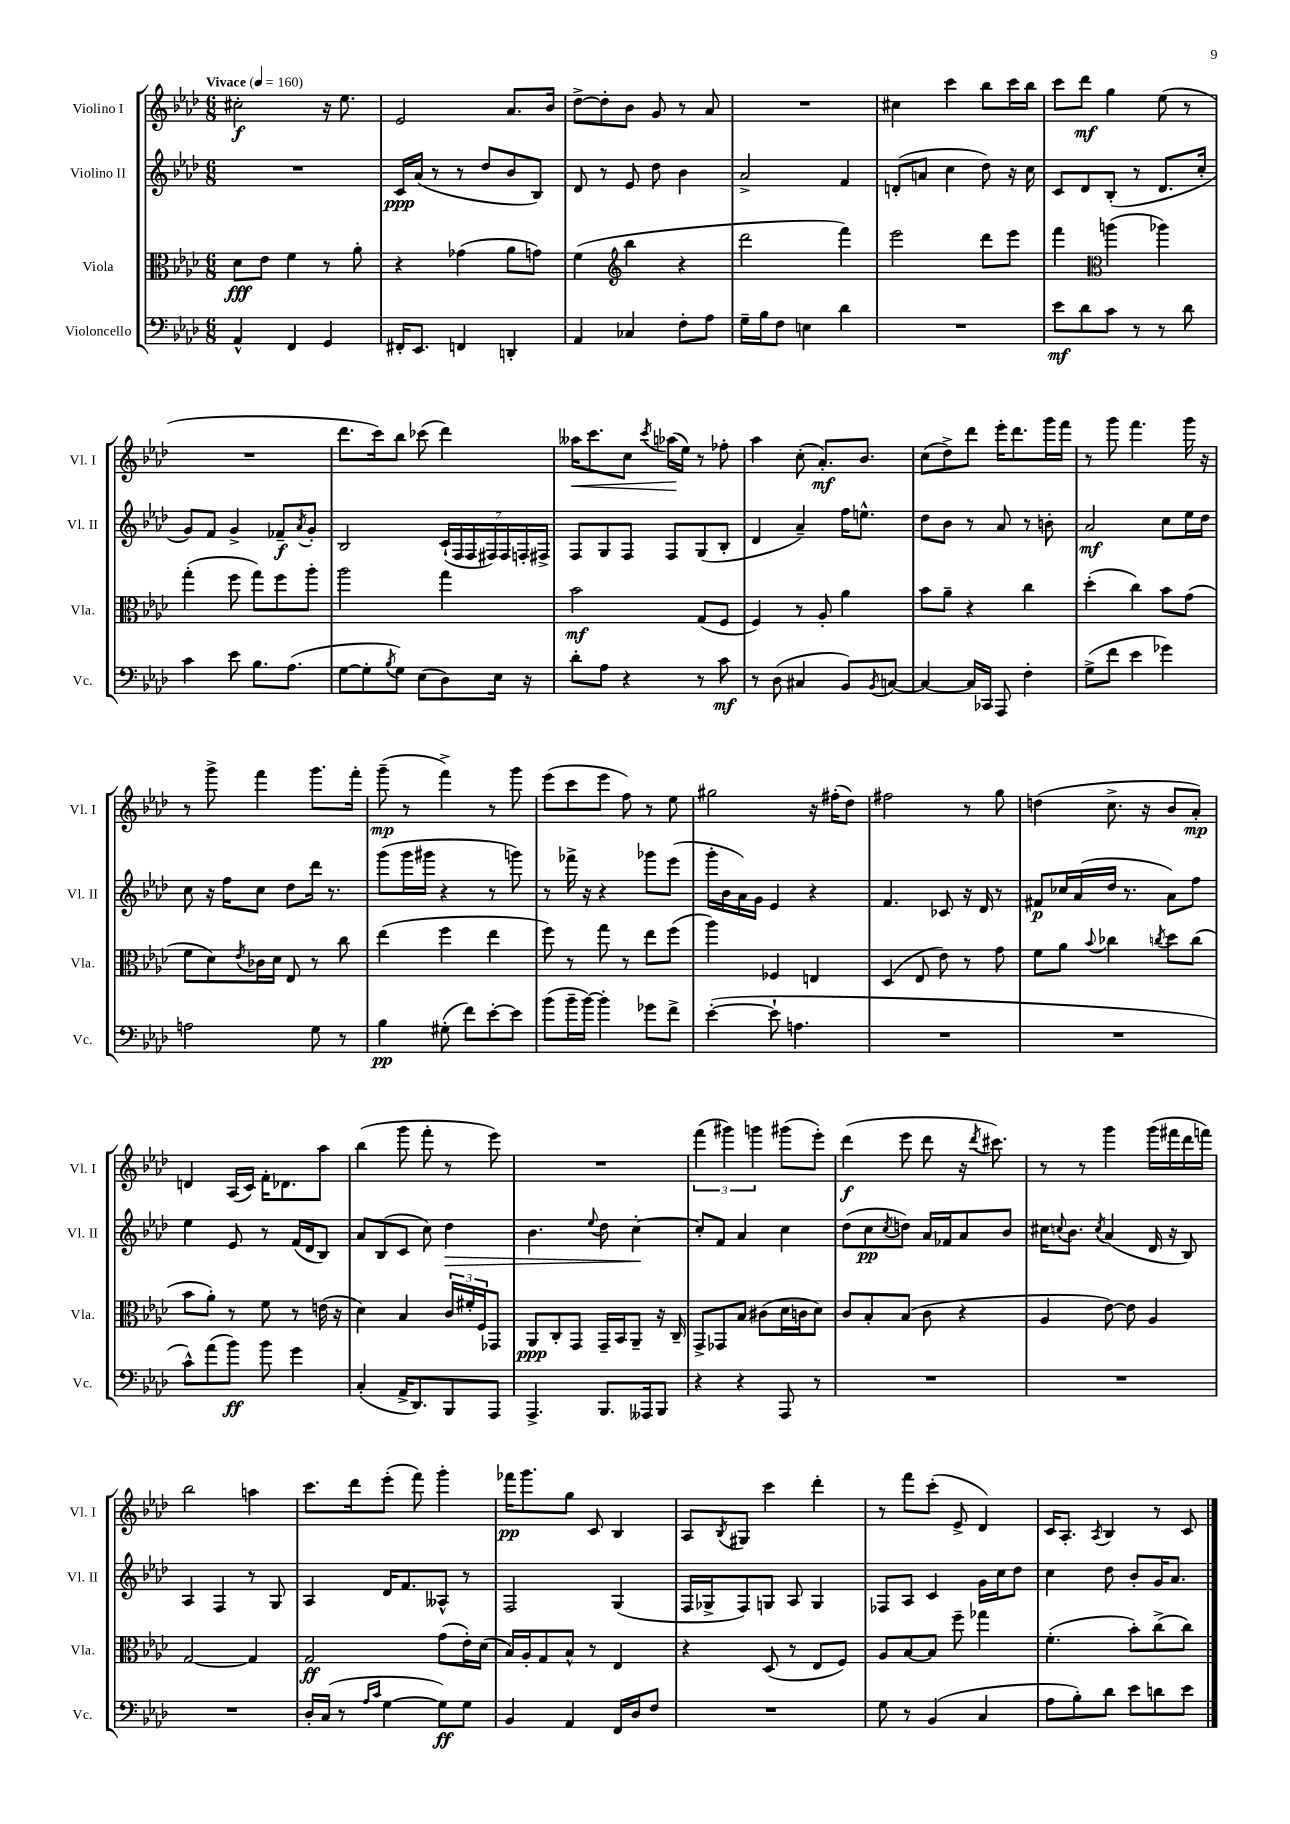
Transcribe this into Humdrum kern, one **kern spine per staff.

**kern	**dynam	**kern	**dynam	**kern	**dynam	**kern	**dynam
*part4	*part4	*part3	*part3	*part2	*part2	*part1	*part1
*staff4	*staff4	*staff3	*staff3	*staff2	*staff2	*staff1	*staff1
*I"Violoncello	*	*I"Viola	*	*I"Violino II	*	*I"Violino I	*
*I'Vc.	*	*I'Vla.	*	*I'Vl. II	*	*I'Vl. I	*
*clefF4	*	*clefC3	*	*clefG2	*	*clefG2	*
*k[b-e-a-d-]	*	*k[b-e-a-d-]	*	*k[b-e-a-d-]	*	*k[b-e-a-d-]	*
*M6/8	*	*M6/8	*	*M6/8	*	*M6/8	*
*MM160	*	*MM160	*	*MM160	*	*MM160	*
=1	=1	=1	=1	=1	=1	=1	=1
!	!	!	!	!	!	!LO:TX:a:B:t=Vivace	!
4AA-^^/	.	8d-\L	fff	2.r	.	2cc#X'\	f
.	.	8e-\J	.	.	.	.	.
4FF/	.	4f\	.	.	.	.	.
4GG/	.	8r	.	.	.	16r	.
.	.	.	.	.	.	8.ee-\	.
.	.	8a-'\	.	.	.	.	.
=2	=2	=2	=2	=2	=2	=2	=2
16FF#X'/KL	.	4r	.	16c/LL	ppp	2e-/	.
8.EE-/J	.	.	.	(16a-/JJ	.	.	.
.	.	.	.	8r	.	.	.
4FFn/	.	(4g-X\	.	8r	.	.	.
.	.	.	.	8dd-/L	.	.	.
4DDn'/	.	8a-\L	.	8b-/	.	8.a-/L	.
.	.	8gn\J)	.	8B-/J)	.	.	.
.	.	.	.	.	.	16b-/Jk	.
=3	=3	=3	=3	=3	=3	=3	=3
4AA-/	.	(4f\	.	8d-/	.	[8dd-^\L	.
.	.	.	.	8r	.	8dd-'\]	.
*	*	*clefG2	*	*	*	*	*
4C-X/	.	4bb-\	.	8e-/	.	8b-\J	.
.	.	.	.	8dd-\	.	8g/	.
8F'\L	.	4r	.	4b-\	.	8r	.
8A-\J	.	.	.	.	.	8a-/	.
=4	=4	=4	=4	=4	=4	=4	=4
16G~\LL	.	2ddd-\	.	2a-^/	.	2.r	.
16B-\J	.	.	.	.	.	.	.
8F\J	.	.	.	.	.	.	.
4En\	.	.	.	.	.	.	.
4d-\	.	4fff\)	.	4f/	.	.	.
=5	=5	=5	=5	=5	=5	=5	=5
2.r	.	2eee-\	.	(8dn'/L	.	4cc#X\	.
.	.	.	.	8an/J	.	.	.
.	.	.	.	4cc\	.	4ccc\	.
.	.	8ddd-\L	.	8dd-\)	.	8bb-\L	.
.	.	8eee-\J	.	16r	.	16ccc\L	.
.	.	.	.	16cc\	.	16bb-\JJ	.
=6	=6	=6	=6	=6	=6	=6	=6
8e-\L	mf	4fff\	.	8c/L	.	8ccc\L	.
8d-\	.	.	.	8d-/	.	8ddd-\J	mf
*	*	*clefC3	*	*	*	*	*
8c\J	.	(4aan\	.	(8B-'/J	.	4gg\	.
8r	.	.	.	8r	.	.	.
8r	.	4aa-X\)	.	8.d-/L	.	(8ee-\	.
8d-\	.	.	.	.	.	8r	.
.	.	.	.	16cc'/Jk	.	.	.
!!LO:LB:g=z
=7	=7	=7	=7	=7	=7	=7	=7
4c\	.	(4gg'\	.	8g/L)	.	2.r	.
.	.	.	.	8f/J	.	.	.
8e-\	.	8ff\	.	4g^/	.	.	.
8.B-\L	.	8gg\L)	.	.	.	.	.
.	.	8ff\	.	8f-X~/L	f	.	.
(8.A-\J	.	.	.	.	.	.	.
.	.	.	.	8qa-/	.	.	.
.	.	8aa-'\J	.	8g'/J	.	.	.
=8	=8	=8	=8	=8	=8	=8	=8
[8G\L	.	2aa-\	.	2B-/	.	8.ddd-\L	.
8G'\]	.	.	.	.	.	.	.
.	.	.	.	.	.	16ccc\k)	.
8qB-/	.	.	.	.	.	.	.
8G\J)	.	.	.	.	.	8bb-\J	.
(8E-\L	.	.	.	.	.	(8ccc-X\	.
8D-\)	.	4gg\	.	(28c`/LL	.	4ddd-\)	.
.	.	.	.	28F/	.	.	.
.	.	.	.	28F/	.	.	.
.	.	.	.	28F#X/)	.	.	.
16E-\Jk	.	.	.	.	.	.	.
.	.	.	.	28F#/	.	.	.
.	.	.	.	28Fn'/	.	.	.
16r	.	.	.	.	.	.	.
.	.	.	.	28F#X^/JJ	.	.	.
=9	=9	=9	=9	=9	=9	=9	=9
!	!	!	!	!	!	!	!LO:HP:b
8d-'\L	.	2b-\	mf	8F/L	.	16aa--X\KL	<
.	.	.	.	.	.	8.ccc\	.
8A-\J	.	.	.	8G/	.	.	.
4r	.	.	.	8F/J	.	8cc\J	.
.	.	.	.	.	.	8qccc/	.
.	.	.	.	8F/L	.	(16aa-X\LL	.
.	.	.	.	.	.	16ee-\JJ)	[
8r	.	(8G/L	.	(8G/	.	8r	.
8c\	mf	8F/J	.	8B-'/J	.	8ff-X'\	.
=10	=10	=10	=10	=10	=10	=10	=10
8r	.	4F/)	.	4d-/	.	4aa-\	.
(8D-\	.	.	.	.	.	.	.
4C#X/	.	8r	.	4a-~/)	.	(8cc'\	.
.	.	8A-'/	.	.	.	8.a-'/L)	mf
8BB-/L)	.	4a-\	.	16ff\KL	.	.	.
.	.	.	.	8.een^^\J	.	8.b-/J	.
8qBB-/	.	.	.	.	.	.	.
[8Cn/J	.	.	.	.	.	.	.
=11	=11	=11	=11	=11	=11	=11	=11
4C/_	.	8b-\L	.	8dd-\L	.	(8cc\L	.
.	.	8a-~\J	.	8b-\J	.	8dd-^\)	.
16C/LL]	.	4r	.	8r	.	8ddd-\J	.
16CC-X/JJ	.	.	.	.	.	.	.
8AAA-/	.	.	.	8a-/	.	16eee-'\KL	.
.	.	.	.	.	.	8.ddd-\	.
4F'\	.	4cc\	.	8r	.	.	.
.	.	.	.	8bn'\	.	16ggg\L	.
.	.	.	.	.	.	16fff\JJ	.
=12	=12	=12	=12	=12	=12	=12	=12
(8G^\L	.	(4dd-'\	.	2a-/	mf	8r	.
8f\J	.	.	.	.	.	8ggg\	.
4e-\	.	4cc\)	.	.	.	4.fff\	.
4g-X\)	.	8b-\L	.	8cc\L	.	.	.
.	.	(8g\J	.	16ee-\L	.	16ggg\	.
.	.	.	.	16dd-\JJ	.	16r	.
!!LO:LB:g=z
=13	=13	=13	=13	=13	=13	=13	=13
2An\	.	8f\L	.	8cc\	.	8r	.
.	.	8d-\)	.	16r	.	8ggg^\	.
.	.	.	.	16ff\KL	.	.	.
.	.	8qe-/	.	.	.	.	.
.	.	16c-X\L	.	8cc\J	.	4fff\	.
.	.	16d-\JJ	.	.	.	.	.
.	.	8E-/	.	8dd-\L	.	.	.
8G\	.	8r	.	16ddd-\Jk	.	8.ggg\L	.
.	.	.	.	8.r	.	.	.
8r	.	8cc\	.	.	.	.	.
.	.	.	.	.	.	16fff'\Jk	.
=14	=14	=14	=14	=14	=14	=14	=14
4B-\	pp	(4ee-\	.	(8ggg\L	.	(8ggg~\	mp
.	.	.	.	16ggg\L	.	8r	.
.	.	.	.	16ggg#X\JJ	.	.	.
(8G#X'\	.	4ff\	.	4r	.	4fff^\)	.
8f\L)	.	.	.	.	.	.	.
[8e-'\	.	4ee-\	.	8r	.	8r	.
8e-\J]	.	.	.	8gggn\)	.	8ggg\	.
=15	=15	=15	=15	=15	=15	=15	=15
(8b-\L	.	8ff\)	.	8r	.	(8eee-\L	.
16b-~\L	.	8r	.	16fff-X^\	.	8ccc\	.
[16b-\JJ)	.	.	.	16r	.	.	.
4b-'\]	.	8gg\	.	4r	.	8eee-\J	.
.	.	8r	.	.	.	8ff\)	.
8g-X\L	.	8ee-\L	.	8ggg-X\L	.	8r	.
8f^\J	.	(8ff\J	.	(8eee-\J	.	8ee-\	.
=16	=16	=16	=16	=16	=16	=16	=16
([4e-'\	.	4aa-\)	.	16ggg'\LL	.	2gg#X\	.
.	.	.	.	16b-\	.	.	.
.	.	.	.	16a-\)	.	.	.
.	.	.	.	16g\JJ	.	.	.
8e-`\]	.	4F-X/	.	4e-/	.	.	.
4.An\	.	.	.	.	.	.	.
.	.	4En/	.	4r	.	16r	.
.	.	.	.	.	.	(16ff#X'\KL	.
.	.	.	.	.	.	8dd-\J)	.
=17	=17	=17	=17	=17	=17	=17	=17
2.r	.	(4D-/	.	4.f/	.	2ff#X\	.
.	.	8E-/	.	.	.	.	.
.	.	8e-\)	.	8c-X/	.	.	.
.	.	8r	.	16r	.	8r	.
.	.	.	.	16d-/	.	.	.
.	.	8g\	.	8r	.	8gg\	.
=18	=18	=18	=18	=18	=18	=18	=18
2.r	.	8f\L	.	8f#X/L	p	(4ddn\	.
.	.	8a-\J	.	16cc-X/L	.	.	.
.	.	.	.	(16a-/	.	.	.
.	.	8qqb-/	.	.	.	.	.
.	.	4cc-X\	.	16dd-/JJ	.	8.cc^\	.
.	.	.	.	8.r	.	.	.
.	.	.	.	.	.	16r	.
.	.	8qccn/	.	.	.	.	.
.	.	8dd-\L	.	8a-\L)	.	8b-/L	.
.	.	(8cc\J	.	8ff\J	.	8a-'/J)	mp
!!LO:LB:g=z
=19	=19	=19	=19	=19	=19	=19	=19
8c^^\L)	.	8b-\L	.	4ee-\	.	4dn/	.
(8a-\	.	8a-'\J)	.	.	.	.	.
8b-\J)	ff	8r	.	8e-/	.	(16A-/LL	.
.	.	.	.	.	.	16c/JJ)	.
8b-\	.	8f\	.	8r	.	16f'\KL	.
.	.	.	.	.	.	8.d-X\	.
4g\	.	8r	.	(16f/LL	.	.	.
.	.	.	.	16d-/J	.	.	.
.	.	(16en\	.	8B-/J)	.	8aa-\J	.
.	.	16r	.	.	.	.	.
=20	=20	=20	=20	=20	=20	=20	=20
(4C'/	.	4d-\)	.	8a-/L	.	(4bb-\	.
.	.	.	.	(8B-/	.	.	.
16AA-^/KL	.	4B-/	.	8c/J	.	8ggg\	.
8.DD-/)	.	.	.	.	.	.	.
.	.	.	.	8cc\)	.	8fff'\	.
!	!	!	!	!	!LO:HP:b	!	!
8BBB-/	.	24c/LL	.	4dd-\	>	8r	.
.	.	24f#X'/	.	.	.	.	.
.	.	24F/J	.	.	.	.	.
8AAA-/J	.	8GG-X/J	.	.	.	8eee-\)	.
=21	=21	=21	=21	=21	=21	=21	=21
4.AAA-^/	.	8AA-/L	ppp	4.b-\	.	2.r	.
.	.	8C'/	.	.	.	.	.
.	.	8GG/J	.	.	.	.	.
.	.	.	.	8qqee-/	.	.	.
8.BBB-/L	.	16GG~/LL	.	8dd-\	.	.	.
.	.	16BB-/J	.	.	.	.	.
.	.	8AA-~/J	.	[4cc'\	.	.	.
16AAA--X/k	.	.	.	.	.	.	.
8BBB-/J	.	16r	.	.	.	.	.
.	.	16C~/	.	.	.	.	.
.	.	.	.	.	]	.	.
=22	=22	=22	=22	=22	=22	=22	=22
4r	.	8GG^/L	.	8cc'/L]	.	(6fff\	.
.	.	8GG-X/	.	8f/J	.	.	.
.	.	.	.	.	.	6ggg#X\)	.
4r	.	8B-/J	.	4a-/	.	.	.
.	.	.	.	.	.	6gggn\	.
.	.	(8c#X\L	.	.	.	.	.
8AAA-/	.	16d-\L	.	4cc\	.	(8ggg#X\L	.
.	.	16cn\J	.	.	.	.	.
8r	.	8d-\J)	.	.	.	8eee-'\J)	.
=23	=23	=23	=23	=23	=23	=23	=23
2.r	.	8c/L	.	(8dd-\L	.	(4ddd-\	f
.	.	8B-'/	.	8cc\	pp	.	.
.	.	.	.	8qcc/	.	.	.
.	.	(8B-/J	.	8ddn\J)	.	8eee-\	.
.	.	8c\	.	16a-/LL	.	8ddd-\	.
.	.	.	.	16f-X/J	.	.	.
.	.	4r	.	8a-/	.	16r	.
.	.	.	.	.	.	8qddd-/	.
.	.	.	.	.	.	8.ccc#X\)	.
.	.	.	.	8b-/J	.	.	.
=24	=24	=24	=24	=24	=24	=24	=24
2.r	.	4A-/	.	16cc#X\KL	.	8r	.
.	.	.	.	8qqccn/	.	.	.
.	.	.	.	8.b-\J	.	.	.
.	.	.	.	.	.	8r	.
.	.	.	.	8qcc/	.	.	.
.	.	[8e-\)	.	(4a-/	.	4ggg\	.
.	.	8e-\]	.	.	.	.	.
.	.	4A-/	.	16d-/	.	(16ggg\LL	.
.	.	.	.	16r	.	16fff#X\	.
.	.	.	.	8B-/)	.	16ddd-\	.
.	.	.	.	.	.	16fffn\JJ)	.
!!LO:LB:g=z
=25	=25	=25	=25	=25	=25	=25	=25
2.r	.	[2G/	.	4A-/	.	2bb-\	.
.	.	.	.	4F/	.	.	.
.	.	4G/]	.	8r	.	4aan\	.
.	.	.	.	8G/	.	.	.
=26	=26	=26	=26	=26	=26	=26	=26
16D-'/LL	.	2G/	ff	4A-/	.	8.ccc\L	.
(16C/JJ	.	.	.	.	.	.	.
8r	.	.	.	.	.	.	.
.	.	.	.	.	.	16ddd-\k	.
16qqA-/LL	.	.	.	.	.	.	.
16qqc/JJ	.	.	.	.	.	.	.
[4G\	.	.	.	16d-/KL	.	(8eee-'\J	.
.	.	.	.	8.f/	.	.	.
.	.	.	.	.	.	8fff\)	.
8G\L])	ff	(8g\L	.	8A--X^^/J	.	4ggg'\	.
8G\J	.	16e-'\L)	.	8r	.	.	.
.	.	(16d-\JJ	.	.	.	.	.
=27	=27	=27	=27	=27	=27	=27	=27
4BB-/	.	16B-/LL)	.	2F/	.	16fff-X\KL	pp
.	.	16A-'/J	.	.	.	8.ggg\	.
.	.	8G/	.	.	.	.	.
4AA-/	.	8B-^^/J	.	.	.	8gg\J	.
.	.	8r	.	.	.	8c/	.
16FF/LL	.	4E-/	.	(4G/	.	4B-/	.
16D-/J	.	.	.	.	.	.	.
8F/J	.	.	.	.	.	.	.
=28	=28	=28	=28	=28	=28	=28	=28
2.r	.	4r	.	16F/LL	.	8A-/L	.
.	.	.	.	16G-X^/J	.	.	.
.	.	.	.	.	.	8qB-/	.
.	.	.	.	8F/)	.	8G#X/J	.
.	.	(8D-/	.	8Gn/J	.	4ccc\	.
.	.	8r	.	8A-/	.	.	.
.	.	8E-/L	.	4G/	.	4ddd-'\	.
.	.	8F/J)	.	.	.	.	.
=29	=29	=29	=29	=29	=29	=29	=29
8G\	.	8A-/L	.	8F-X/L	.	8r	.
8r	.	[8B-/	.	8A-/J	.	8fff\L	.
(4BB-/	.	8B-/J]	.	4c/	.	(8ccc'\J	.
.	.	8ff~\	.	.	.	8e-^/	.
4C/	.	4gg-X\	.	16g\LL	.	4d-/)	.
.	.	.	.	16cc\J	.	.	.
.	.	.	.	8dd-\J	.	.	.
=30	=30	=30	=30	=30	=30	=30	=30
8A-\L	.	(4.f'\	.	4cc\	.	16c/KL	.
.	.	.	.	.	.	8.A-'/J	.
8B-'\)	.	.	.	.	.	.	.
.	.	.	.	.	.	8qA-/	.
8d-\J	.	.	.	8dd-\	.	4B-/	.
8e-\L	.	8b-'\L)	.	8b-'/L	.	.	.
8dn\	.	(8cc^\	.	16g/K	.	8r	.
.	.	.	.	8.a-/J	.	.	.
8e-\J	.	8cc\J)	.	.	.	8c/	.
==	==	==	==	==	==	==	==
*-	*-	*-	*-	*-	*-	*-	*-
